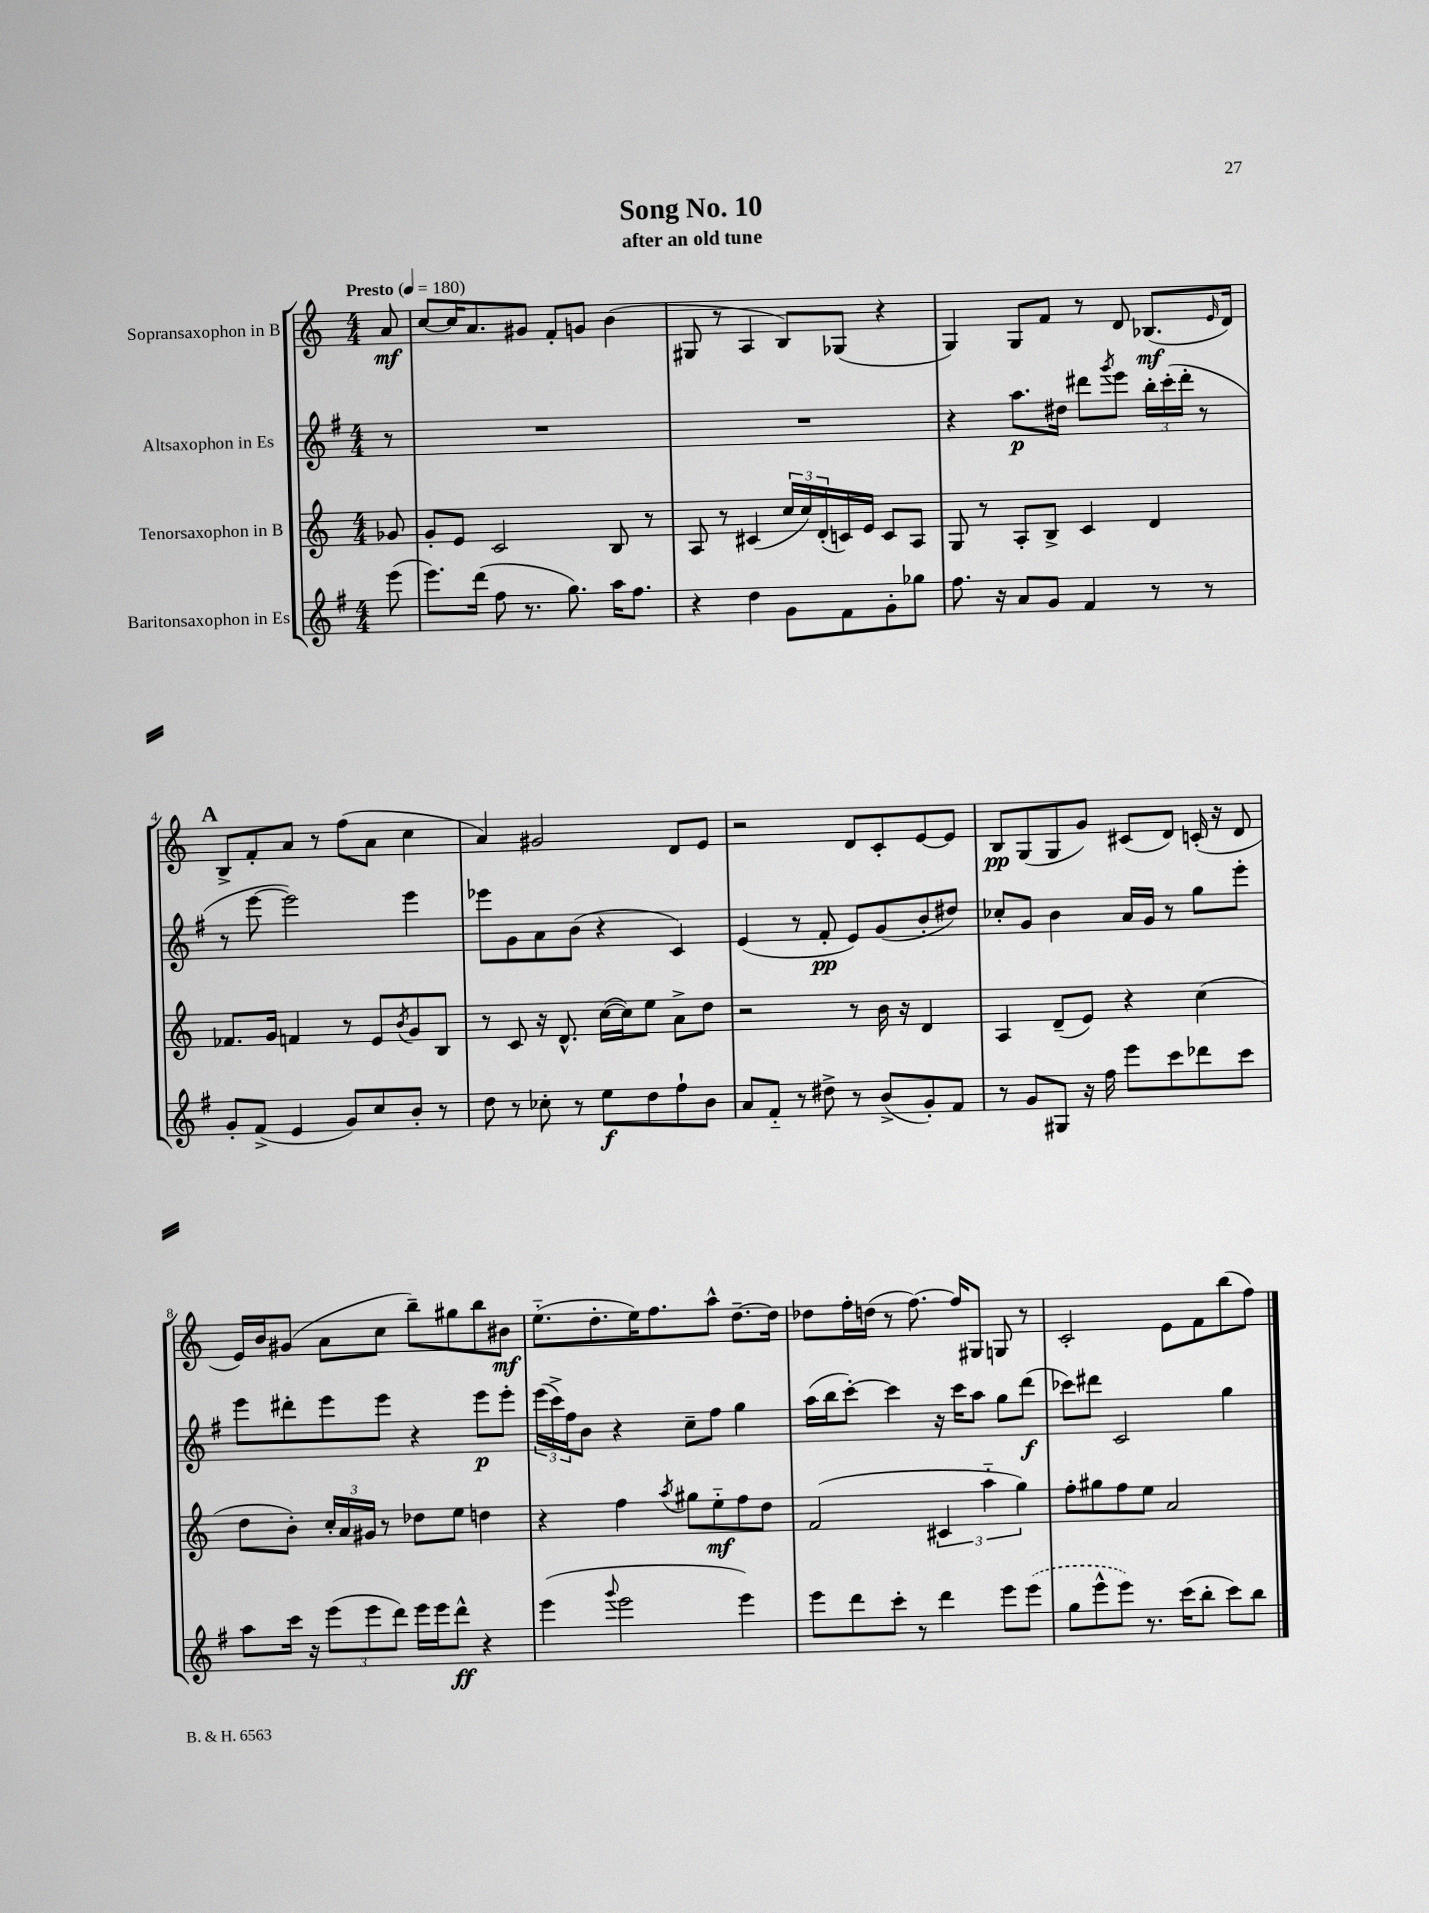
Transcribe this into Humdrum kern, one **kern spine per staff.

**kern	**dynam	**kern	**dynam	**kern	**dynam	**kern	**dynam
*part4	*part4	*part3	*part3	*part2	*part2	*part1	*part1
*staff4	*staff4	*staff3	*staff3	*staff2	*staff2	*staff1	*staff1
*I"Baritonsaxophon in Es	*	*I"Tenorsaxophon in B	*	*I"Altsaxophon in Es	*	*I"Sopransaxophon in B	*
*clefG2	*	*clefG2	*	*clefG2	*	*clefG2	*
*k[f#]	*	*k[]	*	*k[f#]	*	*k[]	*
*M4/4	*	*M4/4	*	*M4/4	*	*M4/4	*
*MM180	*	*MM180	*	*MM180	*	*MM180	*
=	=	=	=	=	=	=	=
!	!	!	!	!	!	!LO:TX:a:B:t=Presto	!
(8eee\	.	8g-X/	.	8r	.	8a/	mf
=1	=1	=1	=1	=1	=1	=1	=1
8.eee\L)	.	8g'/L	.	1r	.	[8cc/L	.
.	.	8e/J	.	.	.	16cc/K]	.
(16ddd\Jk	.	.	.	.	.	8.a/	.
8ff#\	.	2c/	.	.	.	.	.
8.r	.	.	.	.	.	8g#X/J	.
.	.	.	.	.	.	8f'/L	.
8.gg\)	.	.	.	.	.	.	.
.	.	.	.	.	.	8gn/J	.
16aa\KL	.	8B/	.	.	.	(4b\	.
8.ff#\J	.	.	.	.	.	.	.
.	.	8r	.	.	.	.	.
=2	=2	=2	=2	=2	=2	=2	=2
4r	.	8A/	.	1r	.	8G#X/	.
.	.	8r	.	.	.	8r	.
4dd\	.	(4c#X/	.	.	.	4A/	.
8g\L	.	24cc/LL	.	.	.	8B/L)	.
.	.	24cc/)	.	.	.	.	.
.	.	(24d'/	.	.	.	.	.
8f#\	.	16cn/)	.	.	.	(8G-X/J	.
.	.	16e/JJ	.	.	.	.	.
8g'\	.	8c/L	.	.	.	4r	.
8gg-X\J	.	8A/J	.	.	.	.	.
=3	=3	=3	=3	=3	=3	=3	=3
8.ff#\	.	8G/	.	4r	.	4G/)	.
.	.	8r	.	.	.	.	.
16r	.	.	.	.	.	.	.
8a/L	.	8A'/L	.	8.aa\L	p	8G/L	.
8g/J	.	8B^/J	.	.	.	8f/J	.
.	.	.	.	16dd#X\Jk	.	.	.
4f#/	.	4c/	.	8ddd#X\L	.	8r	.
.	.	.	.	8qggg/	.	.	.
.	.	.	.	8eee\J	.	8d/	.
8r	.	4d/	.	24bb'\LL	.	(8.B-X/L	mf
.	.	.	.	(24ccc'\	.	.	.
.	.	.	.	24ddd#'\JJ	.	.	.
8r	.	.	.	8r	.	.	.
.	.	.	.	.	.	16qqe/	.
.	.	.	.	.	.	16d/Jk)	.
!!LO:LB:g=z
!!LO:REH:place=s1:t=A
=4	=4	=4	=4	=4	=4	=4	=4
8g'/L	.	8.f-X/L	.	8r	.	8B^/L	.
(8f#^/J	.	.	.	[8eee\	.	8f'/	.
.	.	16g/Jk	.	.	.	.	.
4e/	.	4fn/	.	2eee\])	.	8a/J	.
.	.	.	.	.	.	8r	.
8g/L)	.	8r	.	.	.	(8ff\L	.
8cc/	.	8e/L	.	.	.	8a\J	.
.	.	8qb/	.	.	.	.	.
8b'/J	.	8g/	.	4eee\	.	4cc\	.
8r	.	8B/J	.	.	.	.	.
=5	=5	=5	=5	=5	=5	=5	=5
8dd\	.	8r	.	8eee-X\L	.	4a/)	.
8r	.	8c/	.	8g\	.	.	.
8cc-X'\	.	16r	.	8a\	.	2g#X/	.
.	.	8.d^^/	.	.	.	.	.
8r	.	.	.	(8b\J	.	.	.
8ee\L	f	([16cc\LL	.	4r	.	.	.
.	.	16cc\J])	.	.	.	.	.
8dd\	.	8ee\J	.	.	.	.	.
8ff#`\	.	8a^\L	.	4c/)	.	8d/L	.
8b\J	.	8dd\J	.	.	.	8e/J	.
=6	=6	=6	=6	=6	=6	=6	=6
8a/L	.	2r	.	(4e/	.	2r	.
8f#/J	.	.	.	.	.	.	.
8r	.	.	.	8r	.	.	.
8dd#X^\	.	.	.	8f#'/	pp	.	.
8r	.	8r	.	8e/L)	.	8d/L	.
(8b^/L	.	16b\	.	(8g/	.	8c'/	.
.	.	16r	.	.	.	.	.
8g'/)	.	4d/	.	8b'/	.	[8e/	.
8f#/J	.	.	.	8dd#X/J)	.	8e/J]	.
=7	=7	=7	=7	=7	=7	=7	=7
8r	.	4A/	.	8cc-X'/L	.	8B/L	pp
8g/L	.	.	.	8g/J	.	(8G/	.
8G#X/J	.	(8d~/L	.	4b\	.	8G/	.
16r	.	8e/J)	.	.	.	8g/J)	.
16ff#\	.	.	.	.	.	.	.
8eee\L	.	4r	.	16a/LL	.	(8c#X/L	.
.	.	.	.	16g/JJ	.	.	.
8ccc\	.	.	.	8r	.	8d/J)	.
8ddd-X\	.	(4cc\	.	8gg\L	.	(16cn'/	.
.	.	.	.	.	.	16r	.
8ccc\J	.	.	.	8eee'\J	.	8d/	.
!!LO:LB:g=z
=8	=8	=8	=8	=8	=8	=8	=8
8aa\L	.	8dd\L	.	8eee\L	.	16e/LL)	.
.	.	.	.	.	.	16b/J	.
16ccc\Jk	.	8b'\J)	.	8ddd#X'\	.	(8g#X/J	.
16r	.	.	.	.	.	.	.
(12eee\L	.	24cc'/LL	.	8eee\	.	8a\L	.
.	.	24a/	.	.	.	.	.
12eee\	.	24g#X/JJ	.	.	.	.	.
.	.	8r	.	8eee\J	.	8cc\J	.
12ddd\J)	.	.	.	.	.	.	.
16eee\LL	.	8dd-X\L	.	4r	.	8bb~\L)	.
16eee\J	.	.	.	.	.	.	.
8ddd^^\J	ff	8ee\J	.	.	.	8gg#X\	.
4r	.	4ddn\	.	8eee\L	p	8bb\	.
.	.	.	.	8eee'\J	.	8b#X\J	mf
=9	=9	=9	=9	=9	=9	=9	=9
(4eee\	.	4r	.	(24eee\LL	.	(8.ee\L	.
.	.	.	.	24ccc^\)	.	.	.
.	.	.	.	24ff#\J	.	.	.
.	.	.	.	8b\J	.	.	.
.	.	.	.	.	.	8.dd'\	.
8qqggg/	.	.	.	.	.	.	.
2eee\	.	4ff\	.	4r	.	.	.
.	.	.	.	.	.	16ee\K)	.
.	.	.	.	.	.	8.ff\	.
.	.	8qaa/	.	.	.	.	.
.	.	8gg#X\L	.	8cc~\L	.	.	.
.	.	8ee\	mf	8ff#\J	.	8aa^^\J	.
4eee\)	.	8ff\	.	4gg\	.	[8.dd~\L	.
.	.	8dd\J	.	.	.	.	.
.	.	.	.	.	.	16dd\Jk]	.
=10	=10	=10	=10	=10	=10	=10	=10
8eee\L	.	(2f/	.	(16aa\LL	.	8dd-X\L	.
.	.	.	.	16bb\J	.	.	.
8ddd\	.	.	.	[8ccc'\J)	.	16ff'\L	.
.	.	.	.	.	.	(16ddn\JJ	.
8ccc'\J	.	.	.	4ccc\]	.	8r	.
8r	.	.	.	.	.	[8.ff\)	.
4ddd\	.	6c#X/	.	16r	.	.	.
.	.	.	.	16ccc\KL	.	16ff/KL]	.
.	.	.	.	8aa\J	.	8G#X/J	.
.	.	6aa\	.	.	.	.	.
8eee\L	.	.	.	8gg\L	.	8Gn/	.
.	.	6gg\)	.	.	.	.	.
(8eee\J	.	.	.	(8ddd\J	f	8r	.
=11	=11	=11	=11	=11	=11	=11	=11
8gg\L	.	8ff'\L	.	8ccc-X\L)	.	2c'/	.
8eee^^\	.	8gg#X\	.	8ddd#X\J	.	.	.
8eee\J)	.	8ff\	.	2c/	.	.	.
8.r	.	8ee\J	.	.	.	.	.
.	.	2a/	.	.	.	8e\L	.
(16ccc\KL	.	.	.	.	.	.	.
8bb'\J	.	.	.	.	.	8f\	.
8ccc\L)	.	.	.	4gg\	.	(8bb\	.
8bb\J	.	.	.	.	.	8ff\J)	.
==	==	==	==	==	==	==	==
*-	*-	*-	*-	*-	*-	*-	*-
